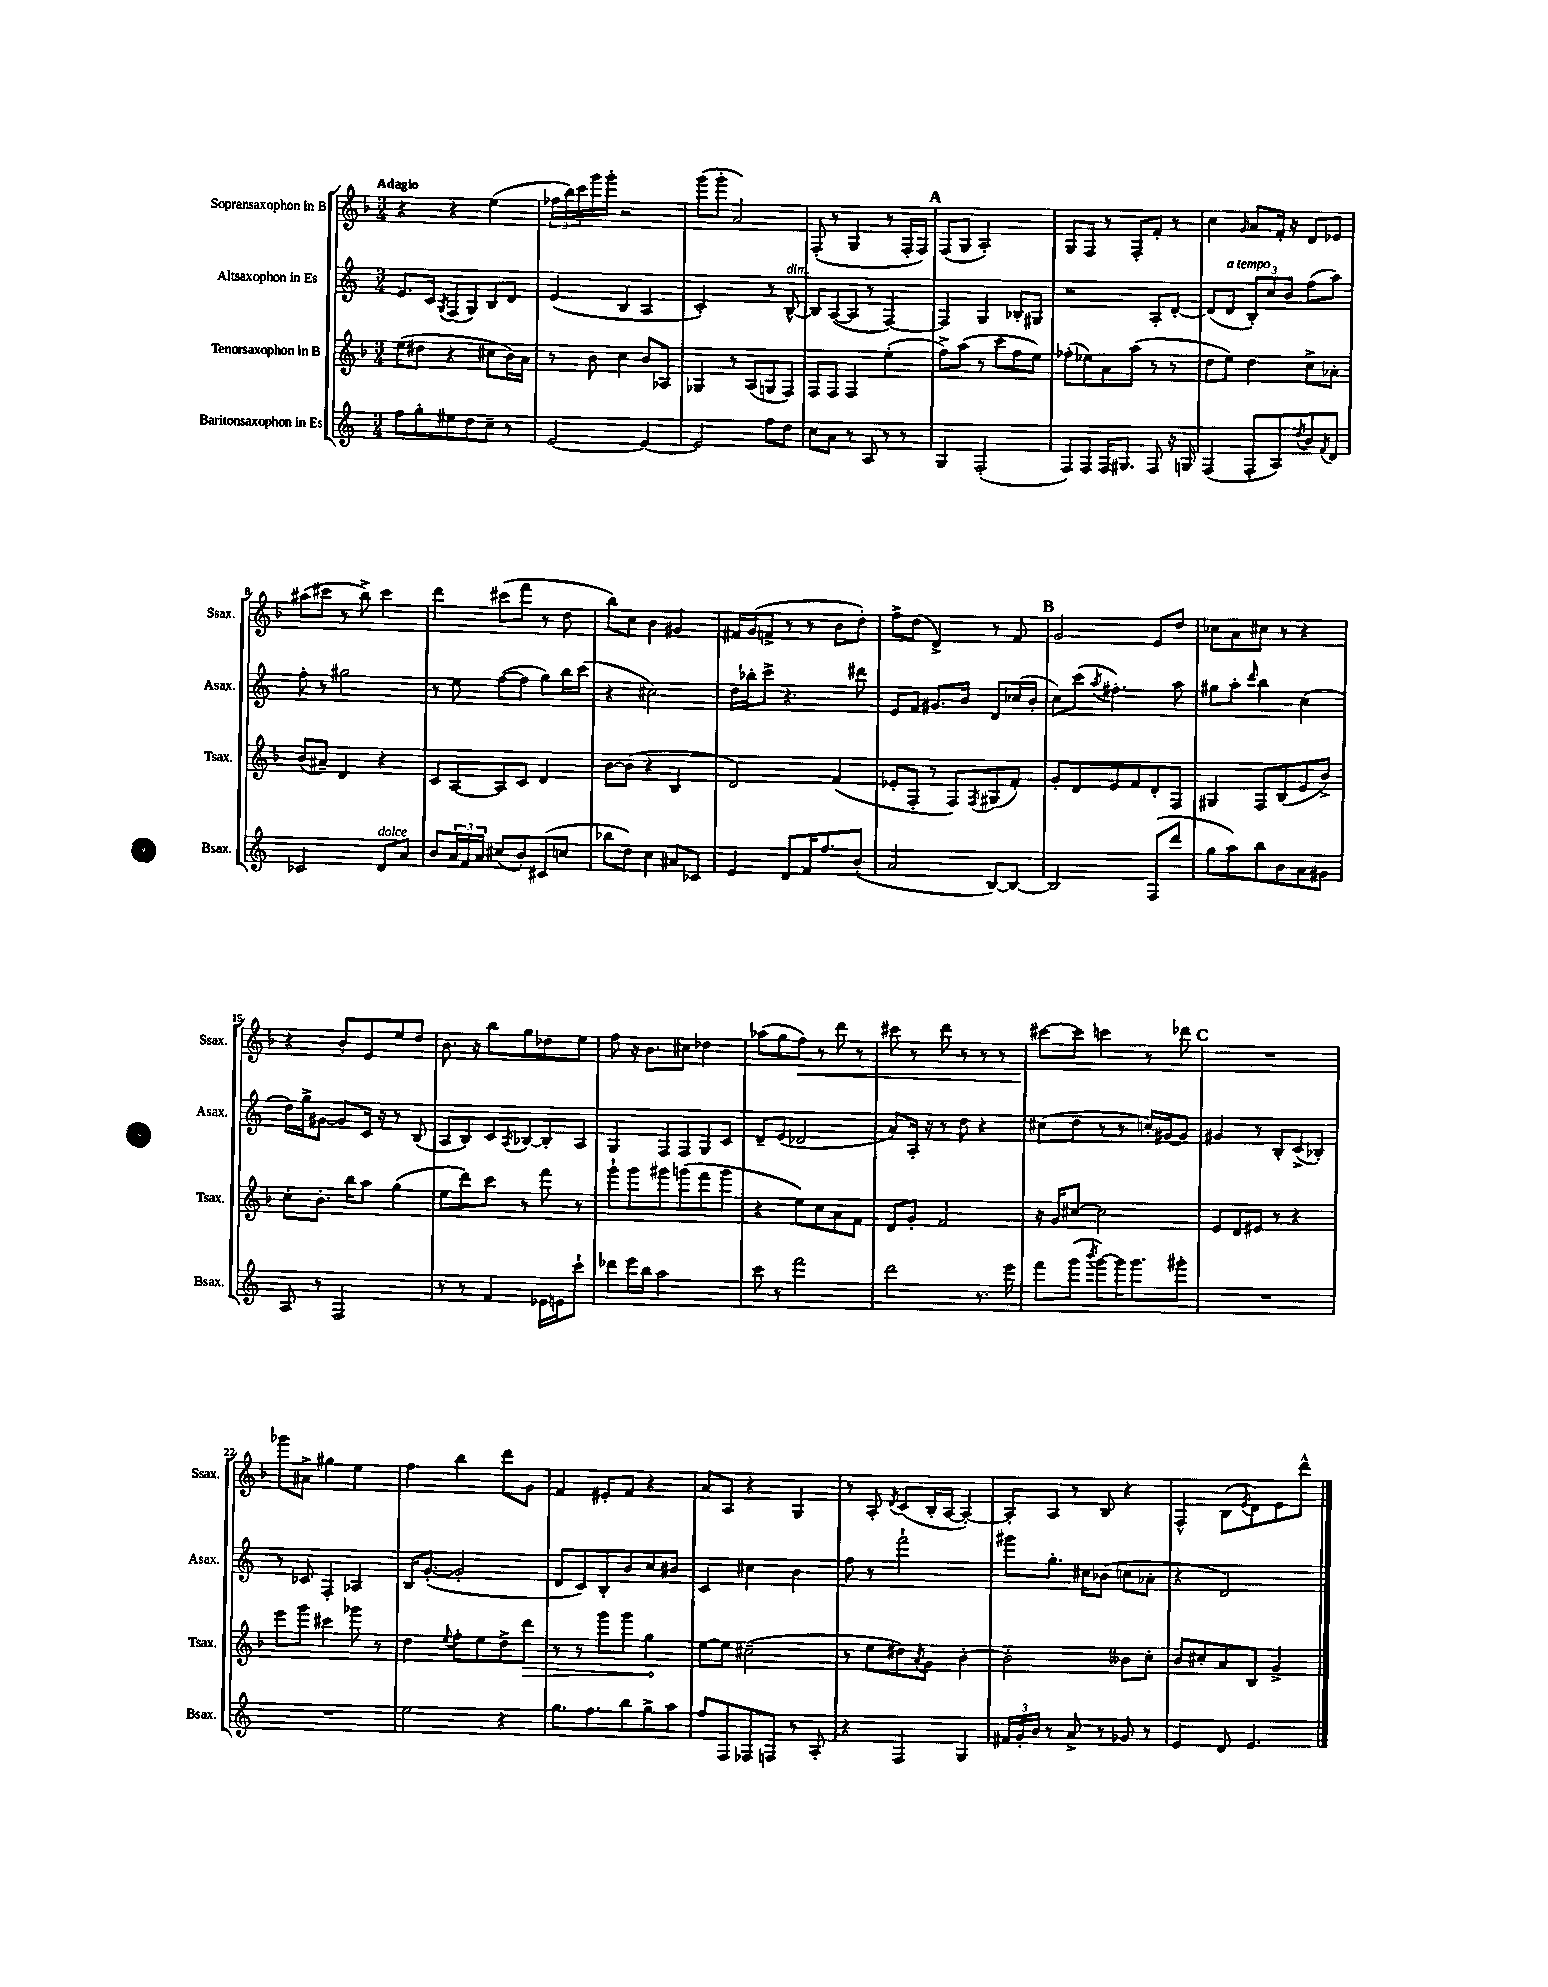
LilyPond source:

<<
\new StaffGroup <<
\new Staff = "s0" \with { instrumentName = "Sopransaxophon in B" shortInstrumentName = "Ssax." } {
    \clef treble \key f \major \numericTimeSignature \time 3/4 \tempo "Adagio"
    r4 r4 e''4( |
    \tuplet 3/2 { fes''16 bes''16) c'''16 } g'''16 g'''16-. r2 |
    g'''8( g'''8-. a'2) |
    f8-.( r8 g4 r8 f16-. f16) |
    \mark \markup { \bold "A" } f8( g8 a2-.) |
    g8 f8 r8 f8-. f'8-. r8 |
    c''4 \grace { g'16 } a'8 f'16-. r16 d'8 ees'8 |
    ais''8( cis'''8 r8 bes''8->) cis'''4 |
    d'''4 cis'''8( f'''8 r8 d''8 |
    bes''8) c''8 bes'4 gis'4 |
    fis'16 g'16( f'8-> r8 r8 bes'8 d''8-.) |
    f''8-> d''8( d'4->) r8 f'8 |
    \mark \markup { \bold "B" } g'2 e'8 d''8 |
    ces''8 a'8 cis''8 r8 r4 |
    r4 bes'8-. e'8 e''8 d''8 |
    bes'8. r16 bes''8 g''8 des''8 e''8 |
    f''8 r16 bes'8. cis''8 des''4 |
    aes''8( g''8 f''8\<) r8 d'''8 r8 |
    cis'''8 r8 d'''8 r8 r8 r8 |
    cis'''8~\! cis'''8 c'''4 r8 des'''8 |
    \mark \markup { \bold "C" } R2. |
    ges'''8 ais'8-> gis''4 e''4 |
    f''4 bes''4 d'''8 g'8 |
    f'4 eis'8-. f'8 r4 |
    a'8 a8 r4 g4 |
    r8 a8-. \acciaccatura { d'8 } c'8( bes16-. a16~ a4~-.) |
    a8-. a8 r8 bes8 r4 |
    f4-^ bes8( \acciaccatura { e'8 } d'8) e'8 d'''8-^ \bar "|." |
}
\new Staff = "s1" \with { instrumentName = "Altsaxophon in Es" shortInstrumentName = "Asax." } {
    \clef treble \key c \major \numericTimeSignature \time 3/4
    e'8. c'16 \acciaccatura { g8 } f8( g8) b8 d'8 |
    e'4( b4 a4 |
    c'2-.) r8 b8~-^^\markup { \italic "dim." } |
    b8 a8~( a8 r8 f4~) |
    \mark \markup { \bold "A" } f4 g4 bes8-. gis8 |
    r2 a8-. d'8~-. |
    d'8( d'8^\markup { \italic "a tempo" } \tuplet 3/2 { b8-.) c''8 b'8 } f''8( a''8) |
    f''8-. r8 gis''2 |
    r8 e''8 f''8~( f''8 g''8) b''16 c'''16( |
    r4 cis''2) |
    d''16 bes''16-. c'''8-> r4. dis'''8 |
    e'8 f'8 gis'8. b'16 d'8 ces''16( b'16-. |
    \mark \markup { \bold "B" } c''8) c'''8( \acciaccatura { a''8 } fis''4.-.) a''8 |
    gis''8 a''8-. \grace { d'''16 } b''4 c''4( |
    d''16) g''16-> gis'8~ gis'8 c'16 r16 r8 b8( |
    a8 b8) c'8 \acciaccatura { a8 } bes8~ bes8-. a8 |
    g4 f8 f8 g8 c'8 |
    d'8-- e'8( des'2 |
    a'8) a16-. r16 r8 d''8 r4 |
    cis''8( d''8 r8 r8 c''16-.) gis'16~ gis'8 |
    \mark \markup { \bold "C" } gis'4 r8 b8-. c'8->( bes8-.) |
    r8 ces'8 f4-. aes4 |
    b16 g'8.~-.( g'2-. |
    d'8 c'8) b8-. b'8 c''8 bis'8 |
    c'4 cis''4 b'4 |
    f''8 r8 f'''2-! |
    gis'''8 g''8.-. cis''16 bes'8( c''8 aes'8-. |
    r4 d'2) \bar "|." |
}
\new Staff = "s2" \with { instrumentName = "Tenorsaxophon in B" shortInstrumentName = "Tsax." } {
    \clef treble \key f \major \numericTimeSignature \time 3/4
    e''8( dis''8 r4 cis''8 bes'16) a'16 |
    r8 bes'8 c''4 bes'8 aes8 |
    ges4 r8 a8( g8 f8) |
    f8 f8 f4 e''4-.( |
    \mark \markup { \bold "A" } f''8->) a''8( r8 c'''8 f''8 e''8) |
    fes''8-.( ees''8) a'8 a''8( r8 r8 |
    d''8 e''8) d''4 c''8-> aes'8-. |
    bes'8( ais'8--) d'4 r4 |
    c'8 a8~ a8 c'8 d'4 |
    bes'8~ bes'8( r4 bes4 |
    d'2) f'4( |
    ees'8-. f8-. r8 f8) \acciaccatura { f8 } gis8( f'8-.) |
    \mark \markup { \bold "B" } g'8-. d'8 e'8 f'8 d'8-. f8 |
    gis4 f8 bes8( e'8 bes'8->) |
    c''8-. bes'8.-. bes''16 a''8 g''4( |
    e''8 d'''8) c'''8 r8 f'''8 r8 |
    g'''8-! g'''8 gis'''8 g'''8( f'''8 g'''8 |
    r4 e''8) c''8 a'8 f'8 |
    d'8 g'8-. f'2 |
    r16 g'16 cis''8~ cis''2 |
    \mark \markup { \bold "C" } e'8 d'8 eis'8 r8 r4 |
    e'''8 g'''8 cis'''4 ges'''8 r8 |
    d''4 \appoggiatura { e''8 } f''8-. e''8 d''8-> \once \override Hairpin.circled-tip = ##t d'''8\> |
    r8 r8 g'''8 g'''8 g''4\! |
    e''8~ e''8 cis''2--( |
    r8 e''8 dis''8) \acciaccatura { a'8 } g'8 bes'4~-. |
    bes'2-. beses'8 c''8-. |
    bes'8 cis''8-. a'8 bes8 g'4-> \bar "|." |
}
\new Staff = "s3" \with { instrumentName = "Baritonsaxophon in Es" shortInstrumentName = "Bsax." } {
    \clef treble \key c \major \numericTimeSignature \time 3/4
    f''8 g''8-. eis''8 d''8 c''8-- r8 |
    e'2~ e'4~ |
    e'2 f''8 d''8 |
    c''8 a'8 r8 a8 r8 r8 |
    \mark \markup { \bold "A" } g4 f2-.( |
    f8) f8 f16 gis8. f8 r16 g16 |
    f4( f8-. a8) \acciaccatura { d''8 } b'8 \acciaccatura { f'8 } d'8 |
    ces'2 d'8^\markup { \italic "dolce" } a'8 |
    b'8 \tuplet 3/2 { a'16 f'16 a'16 } cis''8( b'8-.) cis'8( c''8 |
    bes''8 d''8) c''4 ais'8 ces'8 |
    e'4 d'8 f'16 f''8. b'8-.( |
    a'2 b8~) b8~ |
    \mark \markup { \bold "B" } b2 f8( d'''8 |
    g''8 a''8) b''8 b'8 a'8 gis'8 |
    a8 r8 f2 |
    r8 r8 f'4 ees'16 e'16 c'''8-! |
    des'''8 e'''16 b''16 a''2 |
    c'''8 r8 f'''2 |
    d'''2 r8. e'''16 |
    f'''8 g'''8( \acciaccatura { b'''8 } g'''8~) g'''16 g'''8. gis'''8-. |
    \mark \markup { \bold "C" } R2. |
    R2. |
    e''2 r4 |
    g''8. f''8. b''8 g''8-> a''8 |
    f''8 f8 fes8 f8 r8 a8-. |
    r4 f4 g4 |
    \tuplet 3/2 { fis'16 g'16-. b'16 } r8 a'8-> r8 ges'8 r8 |
    e'4 d'8 e'4. \bar "|." |
}
>>
>>
